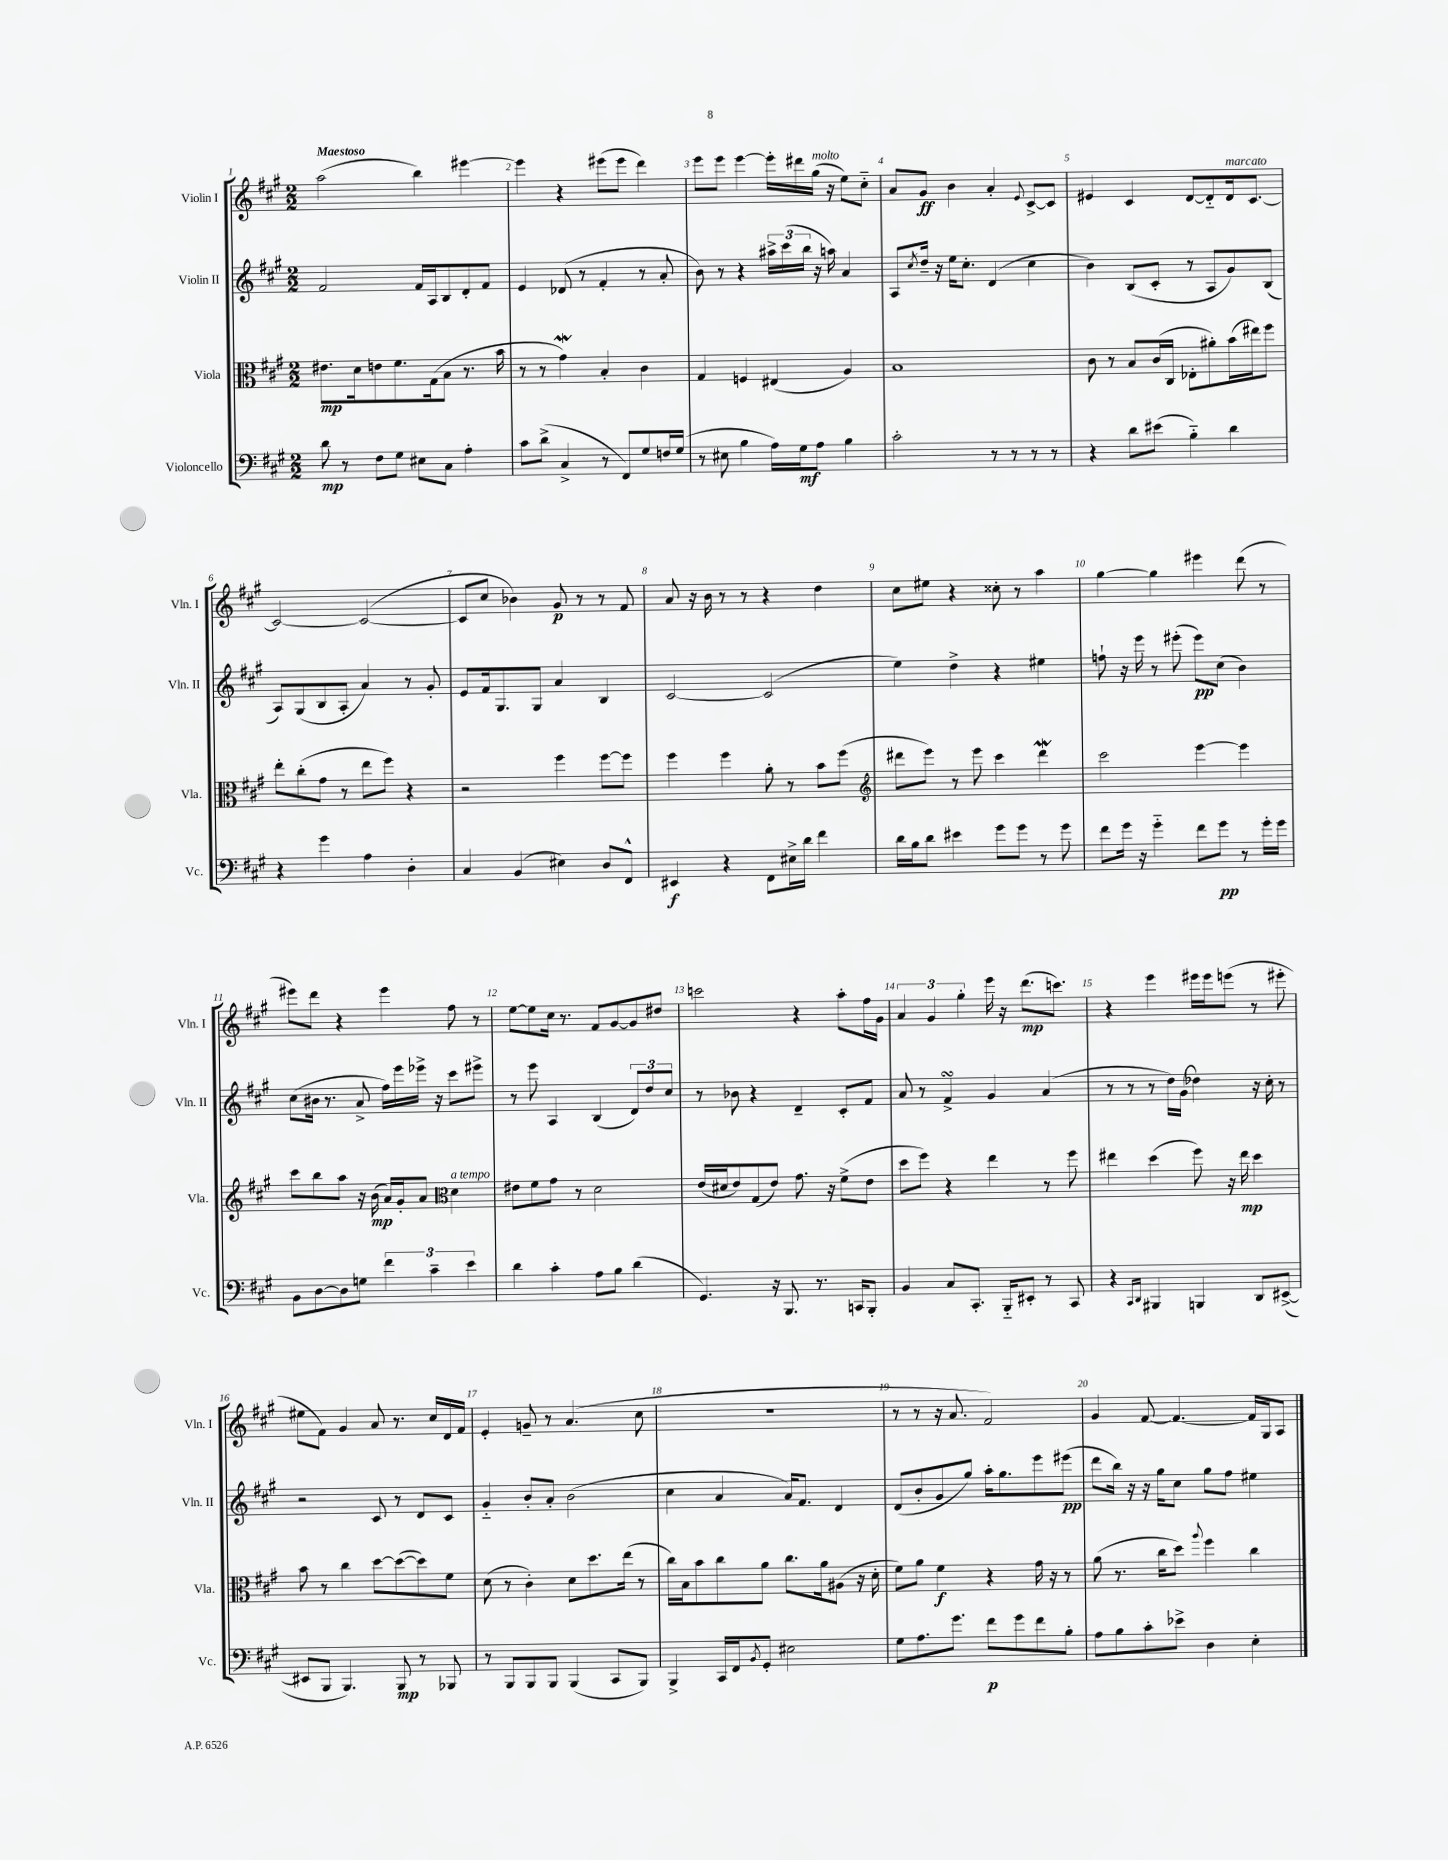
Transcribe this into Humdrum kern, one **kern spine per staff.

**kern	**dynam	**kern	**dynam	**kern	**dynam	**kern	**dynam
*part4	*part4	*part3	*part3	*part2	*part2	*part1	*part1
*staff4	*staff4	*staff3	*staff3	*staff2	*staff2	*staff1	*staff1
*I"Violoncello	*	*I"Viola	*	*I"Violin II	*	*I"Violin I	*
*I'Vc.	*	*I'Vla.	*	*I'Vln. II	*	*I'Vln. I	*
*clefF4	*	*clefC3	*	*clefG2	*	*clefG2	*
*k[f#c#g#]	*	*k[f#c#g#]	*	*k[f#c#g#]	*	*k[f#c#g#]	*
*M2/2	*	*M2/2	*	*M2/2	*	*M2/2	*
=1	=1	=1	=1	=1	=1	=1	=1
!	!	!	!	!	!	!LO:TX:a:B:t=Maestoso	!
8d\	mp	8.e#X\L	mp	2f#/	.	(2aa\	.
8r	.	.	.	.	.	.	.
.	.	16d\k	.	.	.	.	.
8F#\L	.	8en\	.	.	.	.	.
8G#\J	.	8.f#\	.	.	.	.	.
8E#X\L	.	.	.	16f#/LL	.	4bb\)	.
.	.	(16G#\k	.	16A/J	.	.	.
8C#\J	.	8B\J	.	8B/	.	.	.
4A'\	.	8.r	.	8d'/	.	[4eee#X\	.
.	.	.	.	8f#/J	.	.	.
.	.	16b\	.	.	.	.	.
=2	=2	=2	=2	=2	=2	=2	=2
8c#\L	.	8r	.	4e/	.	4eee#\]	.
(8d^\J	.	8r	.	.	.	.	.
4C#^/	.	4g#W\)	.	(8d-X/	.	4r	.
.	.	.	.	8r	.	.	.
8r	.	4B'/	.	4f#'/	.	(8eee#X\L	.
8FF#/L)	.	.	.	.	.	8eee#\J	.
8G#/	.	4c#\	.	8r	.	4ddd\)	.
16Fn/L	.	.	.	8a'/	.	.	.
(16G#/JJ	.	.	.	.	.	.	.
=3	=3	=3	=3	=3	=3	=3	=3
8r	.	4G#/	.	8b\)	.	8eee\L	.
8E#X\	.	.	.	8r	.	8eee\J	.
4B\	.	4Fn/	.	4r	.	[4eee\	.
16A\LL)	.	(4E#X/	.	24aa#X^\LL	.	16eee'\LL]	.
.	.	.	.	(24ccc#\	.	.	.
16G#\J	mf	.	.	.	.	16ddd#X\	.
.	.	.	.	24bb\JJ	.	.	.
!	!	!	!	!	!	!LO:TX:a:i:t=molto	!
8A\J	.	.	.	16r	.	(16gg#\JJ	.
.	.	.	.	16aan\)	.	16r	.
4B\	.	4A/)	.	4a/	.	8ee\L)	.
.	.	.	.	.	.	8cc#\J	.
=4	=4	=4	=4	=4	=4	=4	=4
2c#'\	.	1B	.	8A/L	.	8a/L	.
.	.	.	.	8qcc#/	.	.	.
.	.	.	.	16dd~/Jk	.	8g#/J	ff
.	.	.	.	16r	.	.	.
.	.	.	.	16ee\KL	.	4b\	.
.	.	.	.	8.cc#'\J	.	.	.
8r	.	.	.	(4d/	.	4a'/	.
8r	.	.	.	.	.	.	.
.	.	.	.	.	.	8qqe/	.
8r	.	.	.	4cc#\	.	[8c#^/L	.
8r	.	.	.	.	.	8c#/J]	.
=5	=5	=5	=5	=5	=5	=5	=5
4r	.	8c#\	.	4b\)	.	4e#X/	.
.	.	8r	.	.	.	.	.
8d\L	.	8B/L	.	(8B/L	.	4c#/	.
(8e#X\J	.	(16c#/L	.	8c#'/J	.	.	.
.	.	16C#/JJ	.	.	.	.	.
4B\)	.	8E-X'\L	.	8r	.	[8d/L	.
.	.	8a#X'\)	.	8A/L	.	8d/]	.
!	!	!	!	!	!	!LO:TX:a:i:t=marcato	!
4d\	.	(16b\L	.	8g#/)	.	16d/k	.
.	.	16ee#X\J)	.	.	.	[8.c#/J	.
.	.	8ff#\J	.	(8B/J	.	.	.
!!LO:LB:g=z
=6	=6	=6	=6	=6	=6	=6	=6
4r	.	8ee'\L	.	8A/L)	.	2c#/_	.
.	.	(8cc#'\	.	(8G#/	.	.	.
4g#\	.	8g#\J	.	8B/	.	.	.
.	.	8r	.	8A'/J	.	.	.
4A\	.	8ee\L	.	4a/)	.	(2c#/_	.
.	.	8ff#\J)	.	.	.	.	.
4D'\	.	4r	.	8r	.	.	.
.	.	.	.	8g#'/	.	.	.
=7	=7	=7	=7	=7	=7	=7	=7
4C#/	.	2r	.	8e/L	.	8c#/L]	.
.	.	.	.	16f#/k	.	8cc#/J	.
.	.	.	.	8.G#/	.	.	.
(4BB/	.	.	.	.	.	4b-X\)	.
.	.	.	.	8G#/J	.	.	.
4E#X\)	.	4ff#\	.	4a/	.	8g#/	p
.	.	.	.	.	.	8r	.
8D/L	.	[8ff#\L	.	4B/	.	8r	.
8FF#^^/J	.	8ff#\J]	.	.	.	8f#/	.
=8	=8	=8	=8	=8	=8	=8	=8
4EE#X/	f	4ff#\	.	[2c#/	.	8a/	.
.	.	.	.	.	.	16r	.
.	.	.	.	.	.	16b\	.
4r	.	4ff#\	.	.	.	8r	.
.	.	.	.	.	.	8r	.
8FF#\L	.	8a'\	.	(2c#/]	.	4r	.
16E#X^\L	.	8r	.	.	.	.	.
16d\JJ	.	.	.	.	.	.	.
4f#\	.	8b\L	.	.	.	4dd\	.
.	.	(8ff#\J	.	.	.	.	.
=9	=9	=9	=9	=9	=9	=9	=9
*	*	*clefG2	*	*	*	*	*
16d\LL	.	8ddd#X\L	.	4ee\)	.	8cc#\L	.
16B\J	.	.	.	.	.	.	.
8d\J	.	8eee\J)	.	.	.	8ee#X\J	.
4e#X\	.	8r	.	4dd^\	.	4r	.
.	.	8eee\	.	.	.	.	.
8g#\L	.	4ccc#\	.	4r	.	8cc##X'\	.
8g#\J	.	.	.	.	.	8r	.
8r	.	4ddd#W\	.	4ee#X\	.	4aa\	.
8g#\	.	.	.	.	.	.	.
=10	=10	=10	=10	=10	=10	=10	=10
8f#\L	.	2ccc#\	.	8ffn`\	.	[4gg#\	.
16g#\Jk	.	.	.	16r	.	.	.
16r	.	.	.	16eee\	.	.	.
4g#\	.	.	.	8r	.	4gg#\]	.
.	.	.	.	(8eee#X'\	.	.	.
8f#\L	.	[4eee\	.	8eee#\L)	pp	4eee#X\	.
8g#\J	pp	.	.	(8cc#\J	.	.	.
8r	.	4eee\]	.	4b\)	.	(8ddd\	.
16g#'\LL	.	.	.	.	.	8r	.
16g#\JJ	.	.	.	.	.	.	.
!!LO:LB:g=z
=11	=11	=11	=11	=11	=11	=11	=11
8BB\L	.	8ccc#\L	.	(8cc#\L	.	8eee#X\L)	.
[8D\	.	8bb\	.	16b#X\Jk	.	8ddd\J	.
.	.	.	.	8.r	.	.	.
8D\]	.	8aa\J	.	.	.	4r	.
8Gn\J	.	16r	.	8a^/	.	.	.
.	.	(16b\	mp	.	.	.	.
6f#\	.	16a/LL)	.	16ff#\LL)	.	4eee#\	.
.	.	16g#'/J	.	16eee\	.	.	.
.	.	8a/J	.	16eee-X^\JJ	.	.	.
6c#~\	.	.	.	.	.	.	.
.	.	.	.	16r	.	.	.
*	*	*clefC3	*	*	*	*	*
!	!	!LO:TX:a:i:t=a tempo	!	!	!	!	!
.	.	4d\	.	8ccc#\L	.	8ff#\	.
6e\	.	.	.	.	.	.	.
.	.	.	.	8eee#X^\J	.	8r	.
=12	=12	=12	=12	=12	=12	=12	=12
4d\	.	8e#X\L	.	8r	.	[8ee\L	.
.	.	8f#\	.	8eee\	.	8ee\]	.
4c#'\	.	8g#\J	.	4A/	.	16cc#\Jk	.
.	.	.	.	.	.	8.r	.
.	.	8r	.	.	.	.	.
8A\L	.	2d\	.	(4B/	.	8f#/L	.
8B\J	.	.	.	.	.	[8g#/	.
(4d\	.	.	.	12d/L)	.	8g#/]	.
.	.	.	.	12dd/	.	.	.
.	.	.	.	.	.	8dd#X/J	.
.	.	.	.	12cc#/J	.	.	.
=13	=13	=13	=13	=13	=13	=13	=13
4.GG#/)	.	(16e/LL	.	8r	.	2cccn\	.
.	.	16d#X/J	.	.	.	.	.
.	.	8e/)	.	8b-X\	.	.	.
.	.	(8G#/	.	4r	.	.	.
16r	.	8e/J)	.	.	.	.	.
8.BBB/	.	.	.	.	.	.	.
.	.	8.g#\	.	4d~/	.	4r	.
8.r	.	.	.	.	.	.	.
.	.	16r	.	.	.	.	.
.	.	(8f#^\L	.	8c#'/L	.	8aa'\L	.
16CCn/KL	.	.	.	.	.	.	.
8BBB'/J	.	8e\J	.	8f#/J	.	16ff#\L	.
.	.	.	.	.	.	16g#\JJ	.
=14	=14	=14	=14	=14	=14	=14	=14
4BB/	.	8dd\L	.	8a/	.	6a/	.
.	.	8ff#\J)	.	8r	.	.	.
.	.	.	.	.	.	6g#/	.
8C#/L	.	4r	.	4f#sSSS^/	.	.	.
.	.	.	.	.	.	6gg#'\	.
8.CC#'/J	.	.	.	.	.	.	.
.	.	4ee\	.	4g#/	.	16eee\	.
16BBB/KL	.	.	.	.	.	16r	.
8EE#X'/J	.	.	.	.	.	(8.ddd\L	mp
8r	.	8r	.	(4a/	.	.	.
.	.	.	.	.	.	8.cccn\J)	.
8CC#/	.	8ff#\	.	.	.	.	.
=15	=15	=15	=15	=15	=15	=15	=15
4r	.	4ee#X\	.	8r	.	4r	.
.	.	.	.	8r	.	.	.
16qqCC#/LL	.	.	.	.	.	.	.
16qqDD/JJ	.	.	.	.	.	.	.
4BBB#X/	.	(4dd\	.	8r	.	4eee\	.
.	.	.	.	16dd\LL)	.	.	.
.	.	.	.	(16g#\JJ	.	.	.
4BBBn/	.	8ff#\)	.	4dd-X\)	.	16eee#X\LL	.
.	.	.	.	.	.	16eee#\J	.
.	.	16r	.	.	.	(8eeen\J	.
.	.	16ee#\	mp	.	.	.	.
8DD/L	.	4dd\	.	16r	.	8r	.
.	.	.	.	16cc#'\	.	.	.
([8EE#X^/J	.	.	.	8r	.	8eee#X'\	.
!!LO:LB:g=z
=16	=16	=16	=16	=16	=16	=16	=16
8EE#X/L]	.	8b\	.	2r	.	8ee#X\L	.
8BBB/J	.	8r	.	.	.	8f#\J)	.
4.BBB/)	.	4cc#\	.	.	.	4g#/	.
.	.	[8dd\L	.	8c#/	.	8a/	.
8BBB/	mp	(8dd\_	.	8r	.	8.r	.
8r	.	8dd\])	.	8d/L	.	.	.
.	.	.	.	.	.	16cc#/LL	.
8BBB-X/	.	8f#\J	.	8c#/J	.	16d/	.
.	.	.	.	.	.	16f#/JJ	.
=17	=17	=17	=17	=17	=17	=17	=17
8r	.	(8d\	.	4g#/	.	4e'/	.
8BBB/L	.	8r	.	.	.	.	.
8BBB/	.	4c#'\)	.	8b'/L	.	8gn~/	.
8BBB/J	.	.	.	8a'/J	.	8r	.
(4BBB/	.	8d\L	.	(2b\	.	(4.a/	.
.	.	8.dd\	.	.	.	.	.
8CC#/L	.	.	.	.	.	.	.
.	.	(16ee\Jk	.	.	.	.	.
8BBB/J)	.	8r	.	.	.	8cc#\	.
=18	=18	=18	=18	=18	=18	=18	=18
4BBB^/	.	16cc#\LL)	.	4cc#\	.	1r	.
.	.	16B\J	.	.	.	.	.
.	.	8b\	.	.	.	.	.
16CC#/LL	.	8cc#\	.	4a/	.	.	.
16FF#/J	.	.	.	.	.	.	.
8qBB/	.	.	.	.	.	.	.
8GG#'/J	.	8a\J	.	.	.	.	.
2E#X\	.	8.cc#\L	.	16a/KL)	.	.	.
.	.	.	.	8.f#/J	.	.	.
.	.	16a\k	.	.	.	.	.
.	.	(8A#X\J	.	4d/	.	.	.
.	.	16r	.	.	.	.	.
.	.	16d'\	.	.	.	.	.
=19	=19	=19	=19	=19	=19	=19	=19
8G#\L	.	8f#\L)	.	(8d/L	.	8r	.
8.A\	.	8a\J	.	8b'/	.	8r	.
.	.	4f#\	f	8g#/	.	16r	.
8.g#\J	.	.	.	.	.	8.a/	.
.	.	.	.	8gg#/J)	.	.	.
8f#\L	p	4r	.	16aa'\KL	.	2f#/)	.
.	.	.	.	8.gg#\	.	.	.
8g#\	.	.	.	.	.	.	.
8f#\	.	16g#\	.	8eee\	.	.	.
.	.	16r	.	.	.	.	.
8B'\J	.	8r	.	(8eee#X\J	pp	.	.
=20	=20	=20	=20	=20	=20	=20	=20
8A\L	.	(8a\	.	8ddd\L	.	4g#/	.
8B\	.	8.r	.	16bb\Jk)	.	.	.
.	.	.	.	16r	.	.	.
8c#'\	.	.	.	16r	.	[8f#/	.
.	.	16cc#\KL	.	16gg#\KL	.	.	.
8e-X^\J	.	8dd\J)	.	8cc#\J	.	4.f#/_	.
.	.	8qqaa/	.	.	.	.	.
4D\	.	4ff#\	.	8gg#\L	.	.	.
.	.	.	.	8ff#\J	.	.	.
4E'\	.	4cc#\	.	4ee#X\	.	16f#/LL]	.
.	.	.	.	.	.	16G#/J	.
.	.	.	.	.	.	8A/J	.
==	==	==	==	==	==	==	==
*-	*-	*-	*-	*-	*-	*-	*-
